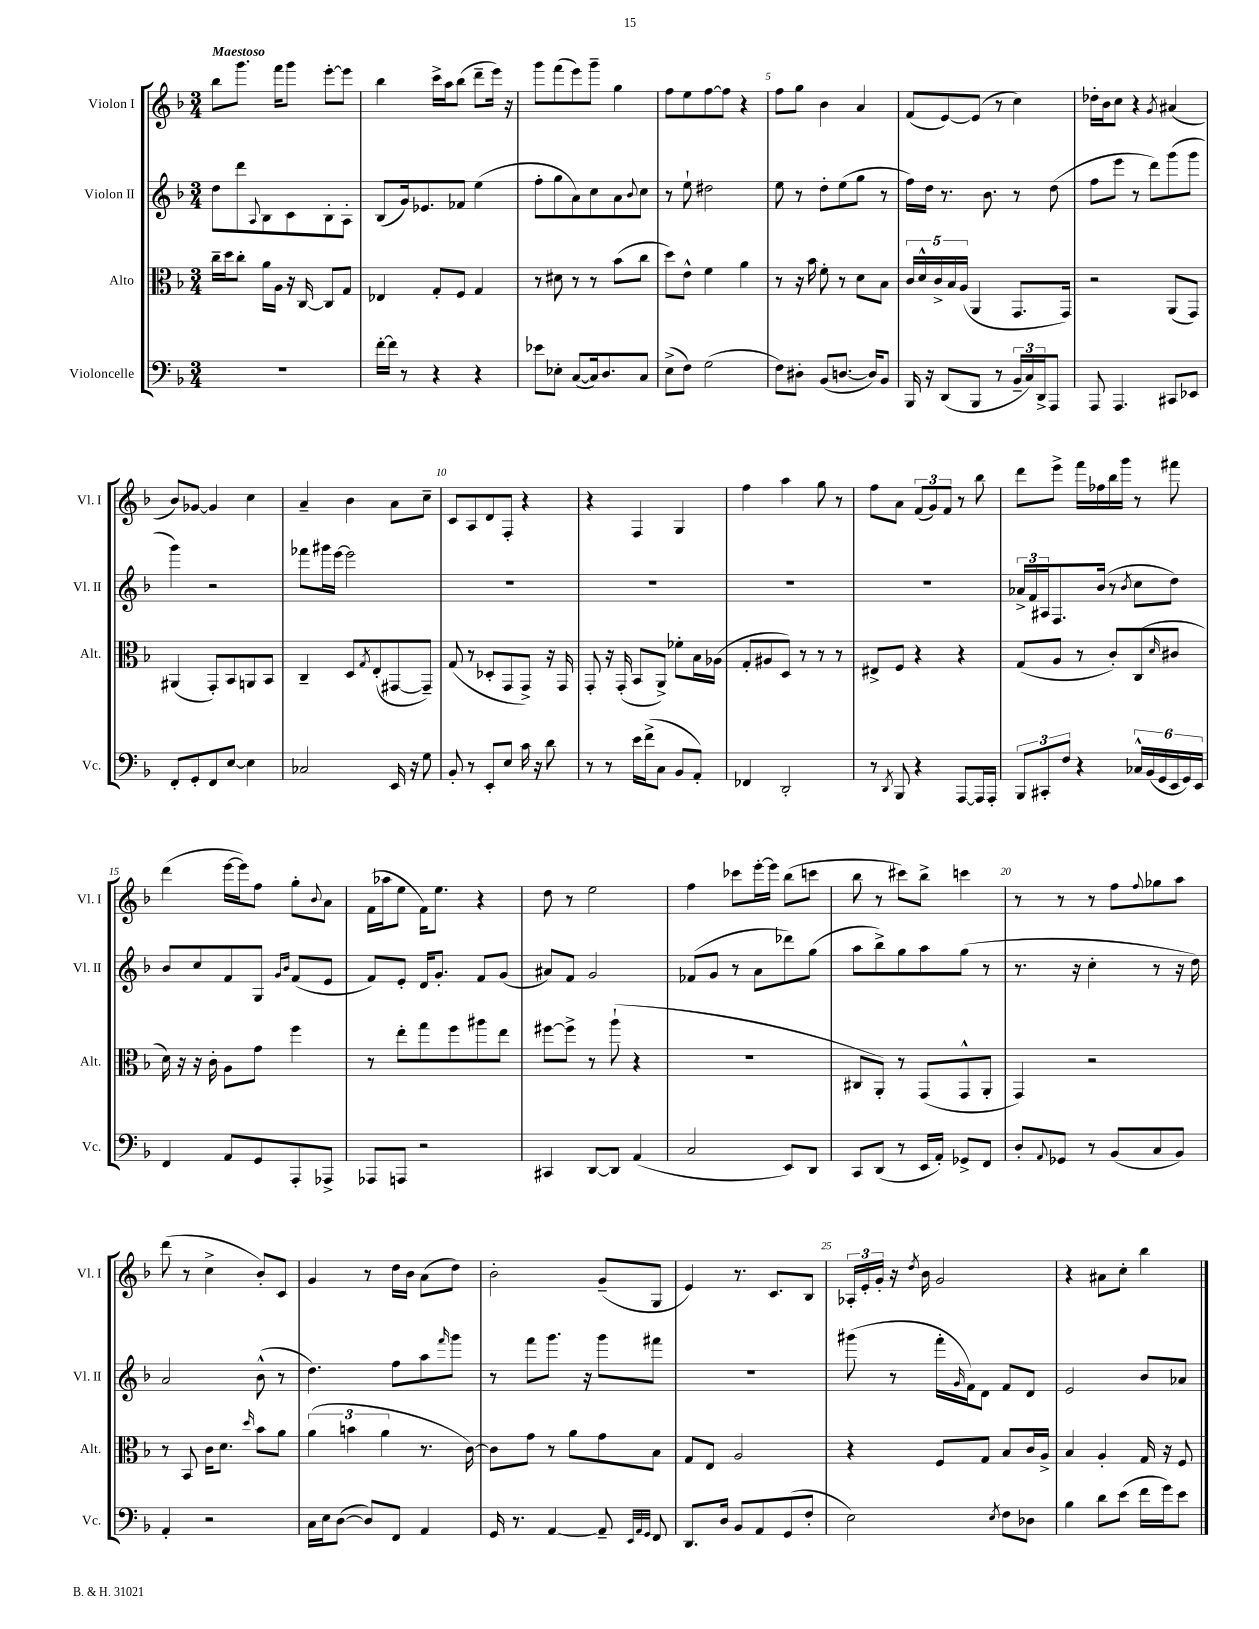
<<
\new StaffGroup <<
\new Staff = "s0" \with { instrumentName = "Violon I" shortInstrumentName = "Vl. I" } {
    \clef treble \key f \major \numericTimeSignature \time 3/4 \tempo "Maestoso"
    bes''8 g'''8. f'''16 g'''8 e'''8~-. e'''8 |
    bes''4 c'''16-> a''16 bes''8( d'''8-- e'''16) r16 |
    g'''8 f'''8( e'''8) g'''8-- g''4 |
    f''8 e''8 f''8~ f''8 r4 |
    f''8 g''8 bes'4 a'4 |
    f'8( e'8~) e'8( r8 c''4) |
    des''16-. bes'16 c''8 r4 \acciaccatura { g'8 } ais'4( |
    bes'8) ges'8~ ges'4 c''4 |
    a'4-- bes'4 a'8 c''8-- |
    c'8 a8 d'8 f8-. r4 |
    r4 f4 g4 |
    f''4 a''4 g''8 r8 |
    f''8 a'8 \tuplet 3/2 { f'8( g'8) f'8 } r8 bes''8 |
    d'''8 e'''8-> f'''16 fes''16 bes''16 g'''16 r8 fis'''8 |
    d'''4( e'''16~ e'''16) f''8 g''8-. \appoggiatura { bes'8 } a'8 |
    f'16( aes''16 e''8 f'16) e''8. r4 |
    d''8 r8 e''2 |
    f''4 ces'''8 e'''16~-. e'''16 bes''8( c'''8 |
    bes''8 r8 cis'''8) bes''8-> c'''4 |
    r8 r8 r8 f''8 \appoggiatura { f''8 } ges''8 a''8 |
    d'''8( r8 c''4-> bes'8-.) c'8 |
    g'4 r8 d''16 bes'16 a'8( d''8) |
    bes'2-. g'8--( g8 |
    e'4) r8. c'8. bes8 |
    \tuplet 3/2 { aes16-. e'16-. g'16-. } r16 \acciaccatura { d''8 } bes'16 g'2 |
    r4 ais'8 c''8-. bes''4 \bar "|." |
}
\new Staff = "s1" \with { instrumentName = "Violon II" shortInstrumentName = "Vl. II" } {
    \clef treble \key f \major \numericTimeSignature \time 3/4
    d''8 d'''8 \appoggiatura { a8 } bes8 c'8 bes8-. a8-. |
    bes8( g'16) ees'8. fes'8 e''4( |
    f''8-. g''8 a'8) c''8 a'8 \appoggiatura { bes'8 } c''8 |
    r8 e''8-! dis''2 |
    e''8 r8 d''8-. e''8( g''8 r8 |
    f''16) d''16 r8. bes'8. r8 d''8( |
    f''8 e'''8 r8 d'''8) g'''8( g'''8 |
    g'''4) r2 |
    fes'''8 gis'''16 e'''16~ e'''2 |
    R2. |
    R2. |
    R2. |
    R2. |
    \tuplet 3/2 { aes'16-> f'16 ais16 } f8. bes'16( r8 \acciaccatura { bes'8 } c''8 d''8) |
    bes'8 c''8 f'8 g8 \grace { g'16 bes'16 } f'8( e'8 |
    f'8) e'8-. d'16 g'8.-. f'8 g'8( |
    ais'8) f'8 g'2 |
    fes'8( g'8 r8 a'8 des'''8) g''8( |
    a''8 bes''8->) g''8 a''8 g''8( r8 |
    r8. r16 c''4-. r8 r16 d''16) |
    a'2 bes'8-^( r8 |
    d''4.) f''8 a''8 \grace { f'''16 } g'''8 |
    r8 f'''8 g'''8. r16 g'''8 fis'''8 |
    R2. |
    gis'''8( r8 f'''16-. \grace { g'16 } f'16) d'8 f'8 d'8 |
    e'2 bes'8 aes'8 \bar "|." |
}
\new Staff = "s2" \with { instrumentName = "Alto" shortInstrumentName = "Alt." } {
    \clef alto \key f \major \numericTimeSignature \time 3/4
    c''16-- d''16 c''8-. a'16 a16 r16 c16~ c8 g8 |
    ees4 g8-. f8 g4 |
    r8 dis'8 r8 r8 bes'8( c''8 |
    d''8) e'8-^ f'4 a'4 |
    r8 r16 bes'16 f'8-. r8 d'8 bes8 |
    \tuplet 5/4 { c'16 d'16-^ c'16-> bes16 a16( } a,4 g,8. g,16) |
    r2 a,8( g,8) |
    ais,4( g,8-.) bes,8 a,8 bes,8 |
    c4-- d8 \acciaccatura { g8 } e8-.( gis,8~ gis,8--) |
    g8( r8 des8-. g,8 g,8->) r16 g,16 |
    g,8-. r16 g,16-.( bes,8 a,8->) fes'8-. bes16 aes16( |
    g8-. ais8 d8) r8 r8 r8 |
    eis8-> f8 r4 r4 |
    g8( a8 r8 c'8-.) c8( \grace { d'16 } cis'8 |
    d'16) r16 r16 c'16-. a8 g'8 f''4 |
    r8 e''8-. g''8 f''8 ais''8 e''8 |
    fis''8~ fis''8-> r8 a''8-!( r4 |
    R2. |
    cis8 a,8-.) r8 g,8( g,8-^ a,8-. |
    g,4) r2 |
    r8 bes,8 c'16 d'8. \grace { d''16 } bes'8 a'8 |
    \tuplet 3/2 { a'4( b'4 a'4 } r8. c'16~) |
    c'8 g'8 r8 a'8 g'8 bes8 |
    g8 e8 a2 |
    r4 f8 g8 bes8 c'16 a16-> |
    bes4 a4-. g16 r16 f8 \bar "|." |
}
\new Staff = "s3" \with { instrumentName = "Violoncelle" shortInstrumentName = "Vc." } {
    \clef bass \key f \major \numericTimeSignature \time 3/4
    R2. |
    f'16~-. f'16 r8 r4 r4 |
    ees'8 ees8-. c8~( c16) d8. c8 |
    e8->( f8) g2( |
    f8) dis8-. bes,8( d8.~ d16) bes,8 |
    bes,,16 r16 d,8( bes,,8 r8 \tuplet 3/2 { bes,16-- c16) d,16-> } a,,8 |
    a,,8 a,,4. cis,8 ees,8 |
    f,8-. g,8-. f,8 e8~ e4 |
    ces2 e,16 r16 g8 |
    bes,8-. r8 e,8-. e8 c'16 r16 d'8 |
    r8 r8 e'16 f'16->( c8 bes,8 a,8-.) |
    fes,4 d,2-. |
    r8 \acciaccatura { d,8 } bes,,8 r4 a,,8~ a,,16 a,,16-. |
    \tuplet 3/2 { bes,,8 cis,8-. f8 } r4 \tuplet 6/4 { ces16-^ bes,16( g,16 e,16 g,16) e,16 } |
    f,4 a,8 g,8 a,,8-. aes,,8-> |
    aes,,8 a,,8 r2 |
    cis,4 d,8~ d,8 a,4( |
    c2 e,8) d,8 |
    c,8 d,8( r8 e,16 a,16-.) ges,8-> f,8 |
    d8-. \appoggiatura { a,8 } ges,8 r8 bes,8( c8 bes,8) |
    a,4-. r2 |
    c16 e16 d8~( d8) f,8 a,4 |
    g,16 r8. a,4~ a,8-- \grace { e,32 a,32 g,32 } f,8 |
    d,8. d16 bes,8 a,8 g,8( f8-. |
    e2) \acciaccatura { e8 } f8 des8 |
    bes4 d'8 e'8( f'16 g'16) e'8 \bar "|." |
}
>>
>>
\layout { \context { \Score \override BarNumber.break-visibility = ##(#f #t #t) barNumberVisibility = #(every-nth-bar-number-visible 5) } }
